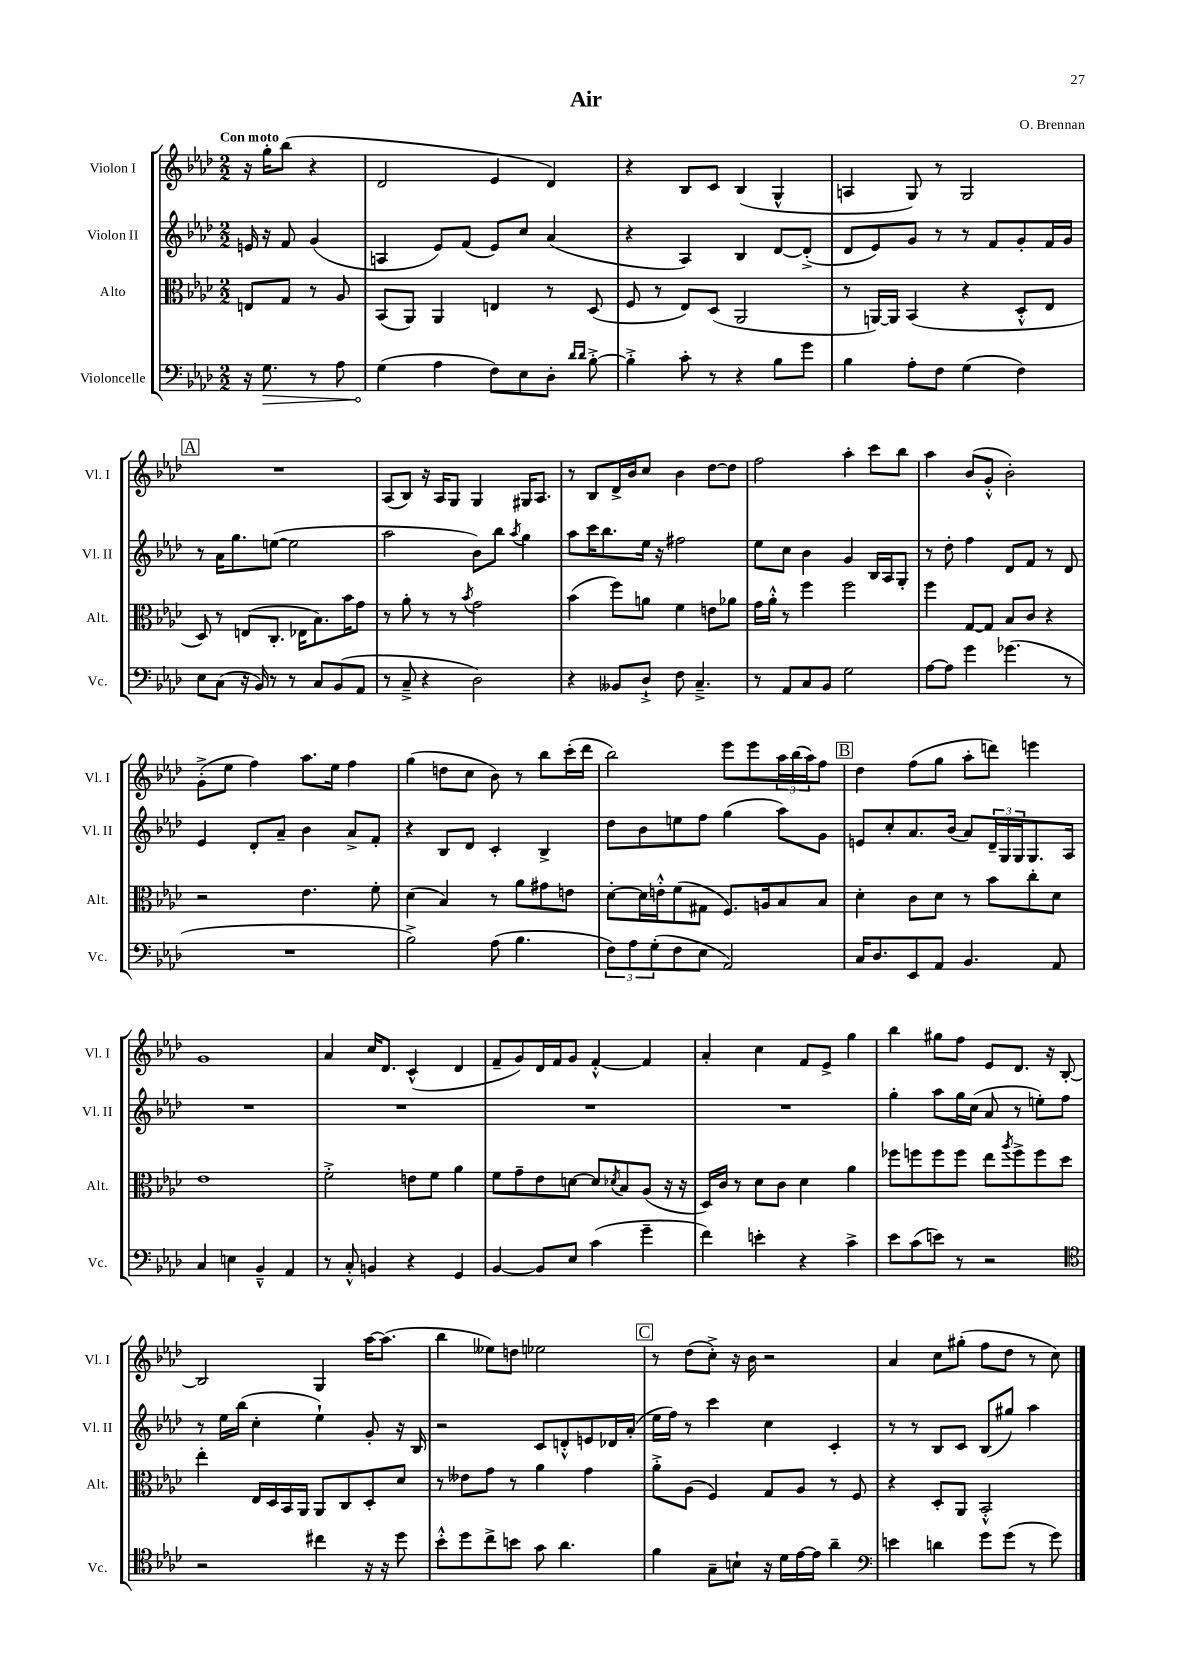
\header { title = "Air" composer = "O. Brennan" }
<<
\new StaffGroup <<
\new Staff = "s0" \with { instrumentName = "Violon I" shortInstrumentName = "Vl. I" } {
    \clef treble \key aes \major \numericTimeSignature \time 2/2 \partial 2 \tempo "Con moto"
    r16 g''16-. bes''8( r4 |
    des'2 ees'4 des'4) |
    r4 bes8 c'8 bes4( g4-^ |
    a4 g8) r8 g2 |
    \mark \markup { \box "A" } R1 |
    aes8( bes8) r16 aes16 g8 g4 gis16 aes8. |
    r8 bes8 des'16-> bes'16 c''8 bes'4 des''8~ des''8 |
    f''2 aes''4-. c'''8 bes''8 |
    aes''4 bes'8( g'8-.-^ bes'2-.) |
    g'8-.->( ees''8 f''4) aes''8. ees''16 f''4 |
    g''4( d''8 c''8 bes'8) r8 bes''8 c'''16-.( des'''16 |
    bes''2) ees'''8 ees'''8 \tuplet 3/2 { aes''16 bes''16( aes''16) } f''8 |
    \mark \markup { \box "B" } des''4 f''8( g''8 aes''8-. d'''8) e'''4 |
    g'1 |
    aes'4 c''16 des'8. c'4-^( des'4 |
    f'8-- g'8) des'16 f'16 g'8 f'4~-.-^ f'4 |
    aes'4-. c''4 f'8 ees'8-> g''4 |
    bes''4 gis''8 f''8 ees'8 des'8. r16 bes8~-. |
    bes2 g4 aes''16~ aes''8.( |
    bes''4 eeses''8) d''8 ees''2 |
    \mark \markup { \box "C" } r8 des''8( c''8-.->) r16 bes'16 r2 |
    aes'4 c''8 gis''8-.( f''8 des''8 r8 c''8) \bar "|." |
}
\new Staff = "s1" \with { instrumentName = "Violon II" shortInstrumentName = "Vl. II" } {
    \clef treble \key aes \major \numericTimeSignature \time 2/2 \partial 2
    e'16 r16 f'8 g'4( |
    a4 ees'8) f'8( ees'8) c''8 aes'4( |
    r4 aes4) bes4 des'8~ des'8-.->( |
    des'8 ees'8) g'8 r8 r8 f'8 g'8-. f'16 g'16 |
    \mark \markup { \box "A" } r8 aes'16 g''8. e''8~( e''2 |
    aes''2 bes'8) bes''8 \acciaccatura { aes''8 } g''4 |
    aes''8 c'''16 bes''8. ees''16 r16 fis''2 |
    ees''8 c''8 bes'4 g'4 bes16 aes16 g8-. |
    r8 des''8-. f''4 des'8 f'8 r8 des'8 |
    ees'4 des'8-. aes'8-- bes'4 aes'8-> f'8-. |
    r4 bes8 des'8 c'4-. bes4-> |
    des''8 bes'8 e''8 f''8 g''4( aes''8) g'8 |
    \mark \markup { \box "B" } e'8 c''8-. aes'8. bes'16( aes'8) \tuplet 3/2 { des'16-- g16 g16 } g8. aes16 |
    R1 |
    R1 |
    R1 |
    R1 |
    g''4-. aes''8 g''16 c''16( aes'8 r8 e''8-.) f''8 |
    r8 ees''16 bes''16( c''4-. ees''4-!) g'8-. r16 bes16 |
    r2 c'8 d'8-.-^ e'8 des'16 aes'16-.( |
    \mark \markup { \box "C" } ees''16 f''16) r8 c'''4 c''4 c'4-. |
    r8 r8 bes8 c'8 bes8( gis''8) aes''4 \bar "|." |
}
\new Staff = "s2" \with { instrumentName = "Alto" shortInstrumentName = "Alt." } {
    \clef alto \key aes \major \numericTimeSignature \time 2/2 \partial 2
    e8 g8 r8 aes8 |
    bes,8( aes,8) aes,4 e4 r8 des8( |
    f8 r8 ees8) des8( aes,2 |
    r8 a,16~) a,16 bes,4( r4 des8-.-^ ees8 |
    \mark \markup { \box "A" } des8) r8 e8( c8.-. ees16 bes8.) bes'16 g'8 |
    r8 aes'8-. r8 r8 \acciaccatura { bes'8 } g'2 |
    bes'4( f''8) a'8 f'4 e'8 aes'8 |
    g'16 aes'16-.-^ r8 f''4 f''2 |
    f''4 g8~ g8 bes8 c'8 r4 |
    r2 ees'4. f'8-. |
    des'4( bes4) r8 aes'8 gis'8 e'8 |
    des'8~-. des'16 e'16-.-^ f'8( gis8 f8.) a16 bes8 bes8 |
    \mark \markup { \box "B" } des'4-. c'8 des'8 r8 bes'8 c''8-. des'8 |
    ees'1 |
    f'2-.-> e'8 f'8 aes'4 |
    f'8 g'8-- ees'8 d'8~ d'8 \acciaccatura { des'8 } bes8 aes8( r16 r16 |
    des16) c'16 r8 des'8 c'8 des'4 aes'4 |
    fes''8 f''8 f''8 f''8 ees''8 \acciaccatura { aes''8 } f''8-> f''8 des''8 |
    ees''4-. ees16 des16 bes,16 aes,16 aes,8 c8 des8-. des'8 |
    r8 eeses'8 g'8 r8 aes'4 g'4 |
    \mark \markup { \box "C" } aes'8-.-> aes8( f4) g8 aes8 r8 f8 |
    r4 des8-. aes,8 bes,2-.-^ \bar "|." |
}
\new Staff = "s3" \with { instrumentName = "Violoncelle" shortInstrumentName = "Vc." } {
    \clef bass \key aes \major \numericTimeSignature \time 2/2 \partial 2
    r16 \once \override Hairpin.circled-tip = ##t g8.\> r8 aes8 |
    g4\!( aes4 f8) ees8 des8-. \grace { des'16 des'16 } bes8~-.-> |
    bes4-.-> c'8-. r8 r4 bes8 g'8 |
    bes4 aes8-. f8 g4( f4) |
    \mark \markup { \box "A" } ees8 c8( r16 bes,16) r8 r8 c8 bes,8( aes,8 |
    r8 c8---> r4 des2) |
    r4 beses,8 des8-!-> f8 c4.---> |
    r8 aes,8 c8 bes,8 g2 |
    aes8~ aes8 g'4 ges'4.( r8 |
    R1 |
    bes2->) aes8( bes4. |
    \tuplet 3/2 { f8) aes8 g8-.( } f8 ees8 aes,2) |
    \mark \markup { \box "B" } c16 des8. ees,8 aes,8 bes,4. aes,8 |
    c4 e4 bes,4---^ aes,4 |
    r8 c8-.-^ b,4 r4 g,4 |
    bes,4~ bes,8 ees8 c'4( g'4-- |
    f'4) e'4-. r4 c'4-> |
    ees'8 c'8( e'8) r8 r2 |
    \clef tenor r2 cis''4 r16 r16 des''8 |
    bes'8-.-^ des''8 c''8-> b'8 g'8 aes'4. |
    \mark \markup { \box "C" } f'4 g8-- b8-! r16 des'16 ees'16~ ees'16 aes'4-- |
    \clef bass e'4 d'4 g'8 g'8( r8 g'8) \bar "|." |
}
>>
>>
\layout { \context { \Score \remove "Bar_number_engraver" } }
